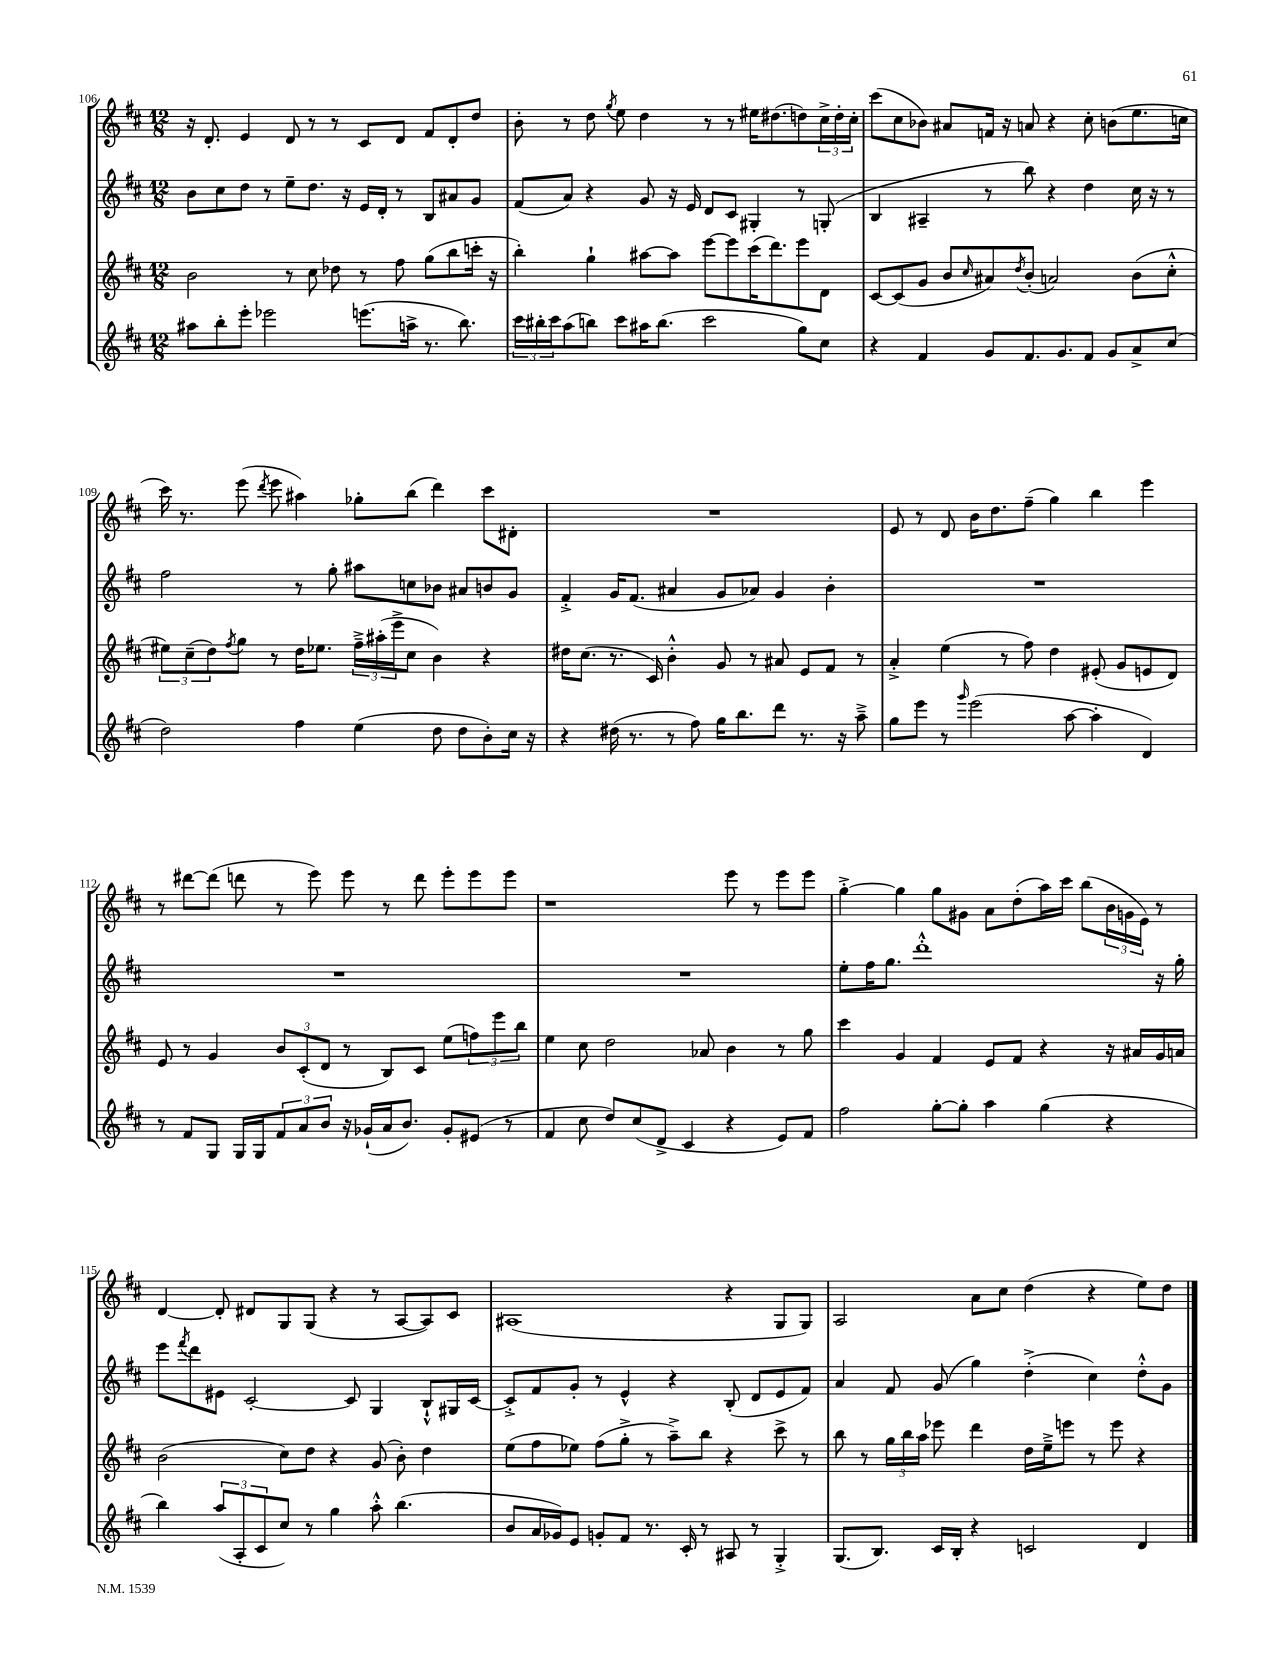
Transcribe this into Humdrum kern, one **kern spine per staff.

**kern	**kern	**kern	**kern
*part4	*part3	*part2	*part1
*staff4	*staff3	*staff2	*staff1
*clefG2	*clefG2	*clefG2	*clefG2
*k[f#c#]	*k[f#c#]	*k[f#c#]	*k[f#c#]
*M12/8	*M12/8	*M12/8	*M12/8
=106	=106	=106	=106
8aa#X\L	2b\	8b\L	16r
.	.	.	8.d'/
8bb'\	.	8cc#\	.
8eee'\J	.	8dd\J	4e/
2eee-X\	.	8r	.
.	8r	8ee~\L	8d/
.	8cc#\	8.dd\J	8r
.	8dd-X\	.	8r
.	.	16r	.
(8.eeen\L	8r	16e/LL	8c#/L
.	.	16d'/JJ	.
.	8ff#\	8r	8d/J
16aan^\Jk	.	.	.
8.r	(8gg\L	8B/L	8f#/L
.	8bb\	8a#X/	8d'/
8.bb\)	.	.	.
.	16cccn'\Jk	8g/J	8dd/J
.	16r	.	.
=107	=107	=107	=107
24ccc#\LL	4bb'\)	(8f#/L	8b'\
24bb#X'\	.	.	.
24ccc#\J	.	.	.
(8aa\	.	8a/J)	8r
8bbn\J)	4gg`\	4r	8dd\
.	.	.	8qgg/
8ccc#\L	.	.	8ee\
16aa#X\K	[8aa#X\L	8g/	4dd\
(8.bb\J	.	.	.
.	8aa#\J]	16r	.
.	.	16e/	.
2ccc#\	[8eee\L	8d/L	8r
.	8eee\]	8c#/J	8r
.	(16ccc#\K	4G#X'/	16ee#X\KL
.	8.ddd\)	.	(8.dd#X\
8gg\L)	8eee\	8r	8ddn\)
8cc#\J	8d\J	(8Gn'/	24cc#^\L
.	.	.	24dd'\
.	.	.	24cc#'\JJ
=108	=108	=108	=108
4r	[8c#/L	4B/	(8ccc#\L
.	(8c#/]	.	8cc#\
4f#/	8g/J	4A#X~/	8b-X\J)
.	8b/L	.	8a#X/L
.	16qqcc#/	.	.
8g/L	8a#X/)	8r	16fn/Jk
.	.	.	16r
.	8qdd/	.	.
8.f#/	(8b'/J	8bb\)	8an/
.	2an/)	4r	4r
8.g/	.	.	.
8f#/J	.	4dd\	8cc#'\
8g/L	.	.	(8bn\L
8a^/	(8b\L	16cc#\	8.ee\
.	.	16r	.
(8cc#/J	8cc#'^^\J	8r	.
.	.	.	16ccn\Jk
!!LO:LB:g=z
=109	=109	=109	=109
2dd\)	12ee#X\L)	2ff#\	16ccc#\)
.	.	.	8.r
.	(12cc#~\	.	.
.	12dd\)	.	.
.	8qff#/	.	.
.	8gg\J	.	(8eee\
.	.	.	8qddd/
.	8r	.	8eee\
4ff#\	16dd\KL	8r	4aa#X\)
.	8.ee-X\J	.	.
.	.	8gg'\	.
(4ee\	24ff#~^\LL	8aa#X\L	8gg-X'\L
.	(24aa#X'\	.	.
.	24eee^\J	.	.
.	8cc#\J	8ccn\	(8bb\J
8dd\	4b\)	8b-X\J	4ddd\)
8dd\L	.	8a#X/L	.
8b'\)	4r	8bn/	8ccc#\L
16cc#\Jk	.	8g/J	8d#X'\J
16r	.	.	.
=110	=110	=110	=110
4r	16dd#X\KL	4f#'^/	1.r
.	(8.cc#\J	.	.
(16dd#X\	8.r	16g/KL	.
8.r	.	(8.f#/J	.
.	16c#/)	.	.
8r	4b'^^\	4a#X/	.
8ff#\)	.	.	.
16gg\KL	8g/	8g/L	.
8.bb\	.	.	.
.	8r	8a-X/J)	.
8ddd\J	8a#X/	4g/	.
8.r	8e/L	.	.
.	8f#/J	4b'\	.
16r	.	.	.
8aa~^\	8r	.	.
=111	=111	=111	=111
8gg\L	4a'^/	1.r	8e/
8eee\J	.	.	8r
8r	(4ee\	.	8d/
16qqggg/	.	.	.
(2eee\	.	.	16b\KL
.	.	.	8.dd\
.	8r	.	.
.	8ff#\)	.	(8ff#~\J
.	4dd\	.	4gg\)
[8aa\	.	.	.
4aa'\]	(8e#X'/	.	4bb\
.	8g/L	.	.
4d/)	8en/	.	4eee\
.	8d/J)	.	.
!!LO:LB:g=z
=112	=112	=112	=112
8r	8e/	1.r	8r
8f#/L	8r	.	[8ddd#X\L
8G/J	4g/	.	(8ddd#\J]
16G/LL	.	.	8dddn\
16G/J	.	.	.
12f#/	12b/L	.	8r
12a/	(12c#'/	.	.
.	.	.	8eee\)
12b/J	12d/J	.	.
16r	8r	.	8eee\
(16g-X`/LL	.	.	.
16a/J	8B/L)	.	8r
8.b/J)	.	.	.
.	8c#/J	.	8ddd\
8g-'/L	(8ee\L	.	8eee'\L
(8e#X/J	12ffn\)	.	8eee\
.	12eee\	.	.
8r	.	.	8eee\J
.	12bb\J	.	.
=113	=113	=113	=113
4f#/	4ee\	1.r	1r
8cc#\	8cc#\	.	.
8dd/L)	2dd\	.	.
(8cc#/	.	.	.
8d^/J	.	.	.
4c#/	.	.	.
.	8a-X/	.	.
4r	4b\	.	8eee\
.	.	.	8r
8e/L)	8r	.	8eee\L
8f#/J	8gg\	.	8eee\J
=114	=114	=114	=114
2ff#\	4ccc#\	8ee'\L	[4gg'^\
.	.	16ff#\K	.
.	.	8.gg\J	.
.	4g/	.	4gg\]
.	.	1ddd'^^	.
[8gg'\L	4f#/	.	8gg\L
8gg'\J]	.	.	8g#X\J
4aa\	8e/L	.	8a\L
.	8f#/J	.	(8dd'\
(4gg\	4r	.	16aa\L)
.	.	.	16ccc#\JJ
.	.	.	(8bb\L
4r	16r	.	24b\L
.	.	.	24gn\
.	16a#X/LL	.	.
.	.	.	24e\JJ)
.	16g/	16r	8r
.	16an/JJ	16gg'\	.
!!LO:LB:g=z
=115	=115	=115	=115
4bb\)	(2b\	8eee\L	[4d/
.	.	8qfff#/	.
.	.	8ddd\	.
(12aa/L	.	8e#X\J	8d'/]
12A'/	.	.	.
.	.	[2c#'/	8d#X/L
12c#/	.	.	.
8cc#/J)	8cc#\L)	.	8G/
8r	8dd\J	.	(8G/J
4gg\	4r	.	4r
.	.	8c#/]	.
8aa'^^\	(8g/	4G/	8r
(4.bb\	8b'\)	.	[8A/L
.	4dd\	8B`^^/L	8A/])
.	.	16G#X/L	8c#/J
.	.	[16c#/JJ	.
=116	=116	=116	=116
8b/L	(8ee\L	8c#'^/L]	(1A#X
16a/L	8ff#\	8f#/	.
16g-X/J)	.	.	.
8e/J	8ee-X\J)	8g'/J	.
8gn'/L	(8ff#\L	8r	.
8f#/J	8gg'^\J	4e^^/	.
8.r	8r	.	.
.	8aa~^\L)	4r	.
16c#'/	.	.	.
8r	8bb\J	.	.
8A#X/	4r	(8B'/	4r
8r	.	8d/L	.
4G'^/	8ccc#^\	8e/	8G/L
.	8r	8f#/J)	8G/J)
=117	=117	=117	=117
(8.G/L	8bb\	4a/	2A/
.	8r	.	.
8.B/J)	.	.	.
.	24gg\LL	8f#/	.
.	24bb\	.	.
.	24aa\JJ	.	.
16c#/LL	8eee-X\	(8g/	.
16B'/JJ	.	.	.
4r	4ddd\	4gg\)	8a\L
.	.	.	8cc#\J
2cn/	16dd\LL	(4dd'^\	(4dd\
.	16ee~^\J	.	.
.	8eeen\J	.	.
.	8r	4cc#\)	4r
.	8eee\	.	.
4d/	4r	8dd'^^\L	8ee\L)
.	.	8g\J	8dd\J
==	==	==	==
*-	*-	*-	*-
